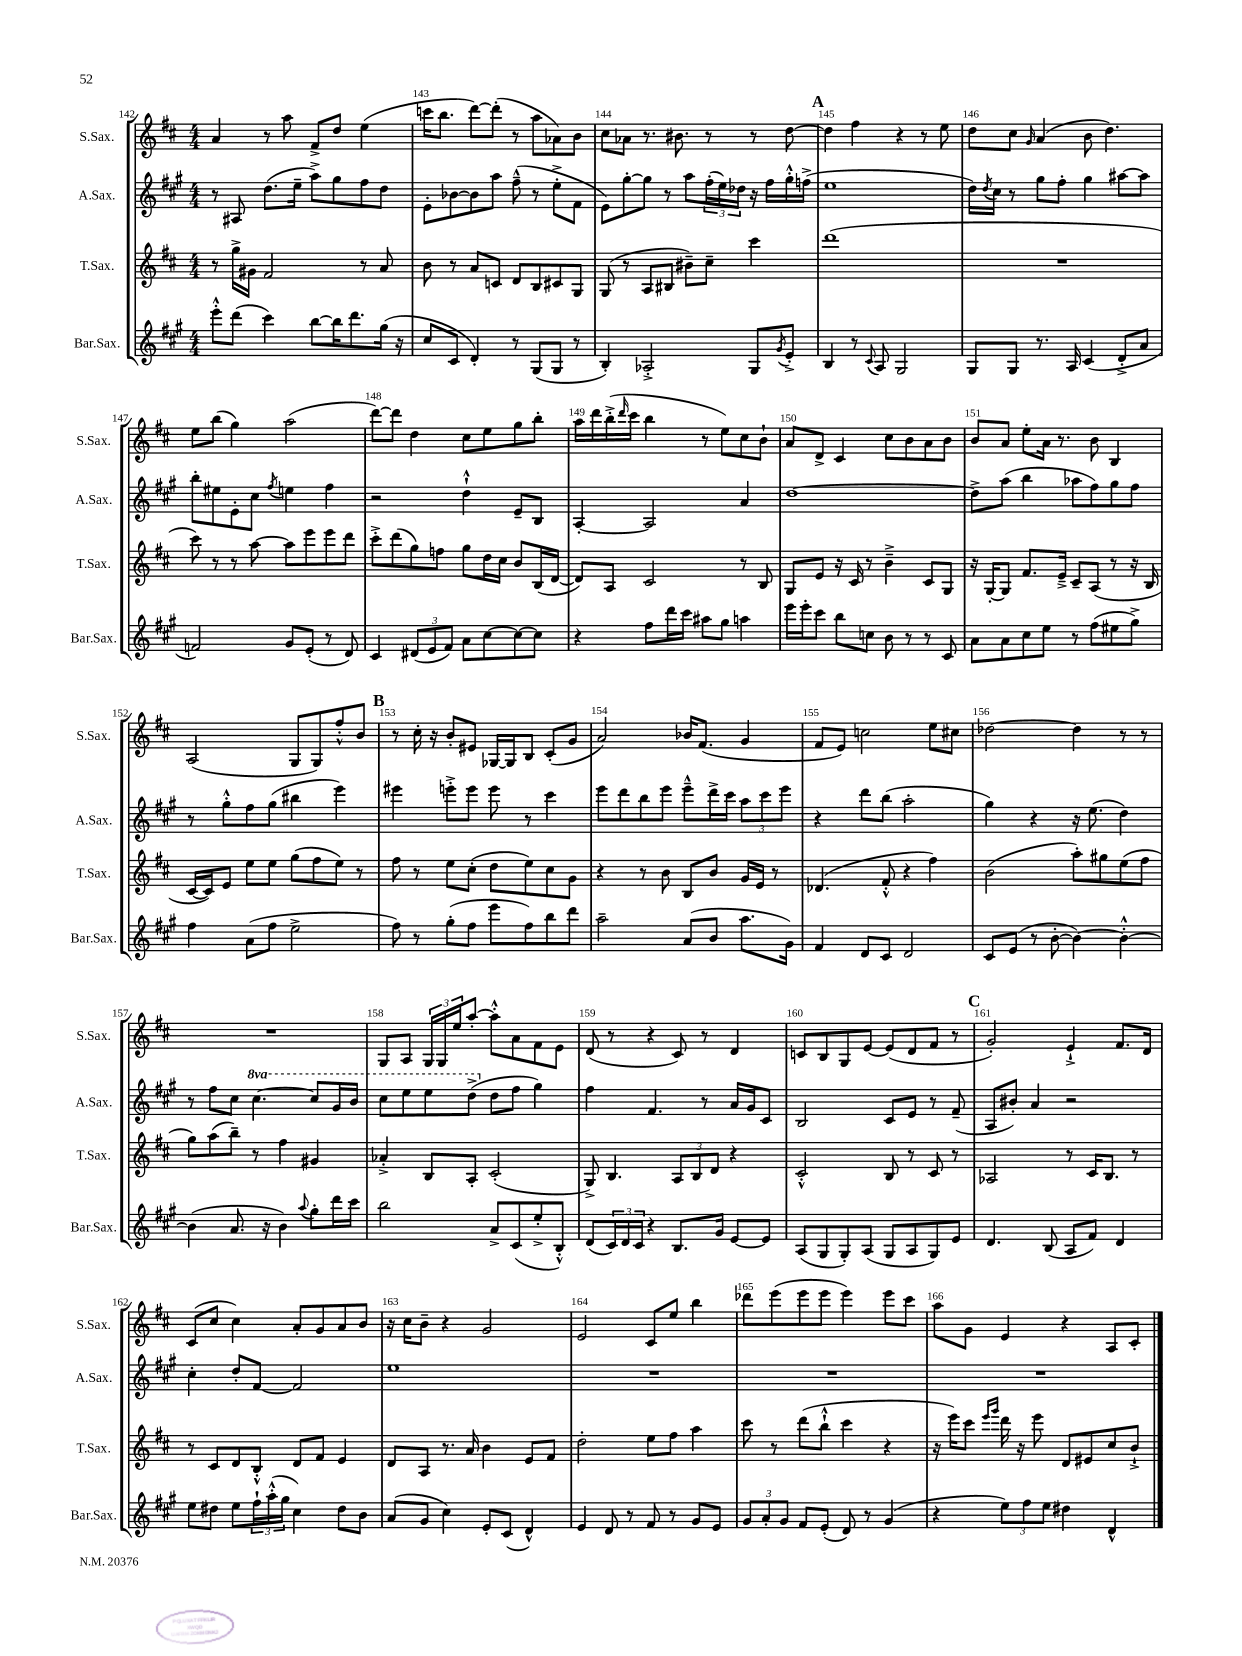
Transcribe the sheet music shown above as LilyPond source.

<<
\new StaffGroup <<
\new Staff = "s0" \with { instrumentName = "S.Sax." shortInstrumentName = "S.Sax." } {
    \clef treble \key d \major \numericTimeSignature \time 4/4
    a'4 r8 a''8 fis'8-> d''8 e''4( |
    c'''16 b''8. d'''8~) d'''8-.( r8 a''8 aes'8) b'8 |
    cis''8 aes'8 r8. bis'8. r8 r8 d''8~ |
    \mark \markup { \bold "A" } d''4 fis''4 r4 r8 e''8 |
    d''8 cis''8 \grace { g'16 } a'4( b'8 d''4.) |
    e''8 b''8( g''4) a''2( |
    d'''8~) d'''8 d''4 cis''8 e''8 g''8 b''8-. |
    a''16 d'''16 b''16-.->( \grace { d'''16 } cis'''16 b''4 r8 e''8) cis''8 b'8-! |
    a'8 d'8-> cis'4 cis''8 b'8 a'8 b'8 |
    b'8 a'8 e''8-. a'16 r8. b'8 b4 |
    a2( g8 g8) fis''8-.-^ b'8 |
    \mark \markup { \bold "B" } r8 cis''16-. r16 b'8-. eis'8 ges16~ ges16 b8 cis'8-.( g'8 |
    a'2) bes'16 fis'8.( g'4 |
    fis'8 e'8) c''2 e''8 cis''8 |
    des''2~ des''4 r8 r8 |
    R1 |
    g8 a8 \tuplet 3/2 { g16 g16 e''16 } a''8~-. a''8-.-^ a'8 fis'8 e'8 |
    d'8( r8 r4 cis'8) r8 d'4 |
    c'8 b8 g8 e'8~ e'8( d'8 fis'8 r8 |
    \mark \markup { \bold "C" } g'2-.) e'4-!-> fis'8. d'16 |
    cis'8( cis''8 cis''4) a'8-. g'8 a'8 b'8 |
    r16 cis''16 b'8-- r4 g'2 |
    e'2 cis'8 e''8 b''4 |
    des'''8 e'''8( e'''8 e'''8 e'''4) e'''8 cis'''8 |
    a''8 g'8 e'4 r4 a8 cis'8-. \bar "|." |
}
\new Staff = "s1" \with { instrumentName = "A.Sax." shortInstrumentName = "A.Sax." } {
    \clef treble \key a \major \numericTimeSignature \time 4/4 \set Staff.ottavationMarkups = #ottavation-simple-ordinals
    r8 ais8 d''8.( e''16-- a''8->) gis''8 fis''8 d''8 |
    e'8-. bes'8~ bes'8 a''8 fis''8---^( r8 e''8-.-> fis'8 |
    e'8) gis''8~-. gis''8 r8 a''8 \tuplet 3/2 { fis''16-.( e''16) des''16 } r16 fis''16 gis''16-.-^ f''16->( |
    \mark \markup { \bold "A" } e''1 |
    d''16) \acciaccatura { d''8 } cis''16 r8 gis''8 fis''8-. gis''4 ais''8~ ais''8 |
    b''8-. eis''8 e'8-. cis''8 \acciaccatura { fis''8 } e''4 fis''4 |
    r2 d''4-!-^ e'8-- b8 |
    a4~-. a2 a'4 |
    d''1~ |
    d''8-> a''8( b''4 aes''8 fis''8) gis''8 fis''8 |
    r8 gis''8-.-^ fis''8 gis''8( bis''4 e'''4) |
    \mark \markup { \bold "B" } eis'''4 e'''8-.-> e'''8 e'''8 r8 cis'''4 |
    e'''8 d'''8 b''8 e'''8 e'''8---^ d'''16-> cis'''16 \tuplet 3/2 { a''8 cis'''8 e'''8 } |
    r4 d'''8 b''8( a''2-. |
    gis''4) r4 r16 e''8.( d''4) |
    r8 fis''8 cis''8 \ottava #1 cis'''4.~ cis'''8 gis''16 b''16 |
    cis'''8 e'''8 e'''8 d'''8->( \ottava #0 d''8 fis''8 gis''4) |
    fis''4 fis'4. r8 a'16 gis'16 cis'8 |
    b2 cis'8 e'8 r8 fis'8--( |
    \mark \markup { \bold "C" } a8 bis'8-.) a'4 r2 |
    cis''4-. d''8-. fis'8~ fis'2 |
    e''1 |
    R1 |
    R1 |
    R1 \bar "|." |
}
\new Staff = "s2" \with { instrumentName = "T.Sax." shortInstrumentName = "T.Sax." } {
    \clef treble \key d \major \numericTimeSignature \time 4/4
    r8 g''16-> gis'16 fis'2 r8 a'8 |
    b'8 r8 a'8 c'8 d'8 b8 cis'8 g8 |
    g8( r8 a8 bis8 bis'8--) cis''8-- cis'''4 |
    \mark \markup { \bold "A" } d'''1( |
    R1 |
    cis'''8) r8 r8 a''8~ a''8 e'''8 e'''8 d'''8 |
    cis'''8-.-> d'''8( g''8) f''8 g''8 d''16 cis''16 b'8 b16( d'16~ |
    d'8) a8 cis'2 r8 b8 |
    g8 e'8 r16 cis'16 r8 b'4---> cis'8 g8 |
    r16 g16~-. g8 fis'8. e'16---> cis'8-- a8( r8 r16 b16 |
    cis'16~ cis'16) e'8 e''8 e''8 g''8( fis''8 e''8) r8 |
    \mark \markup { \bold "B" } fis''8 r8 e''8 cis''8-.( d''8 e''8) cis''8 g'8 |
    r4 r8 b'8 b8 b'8 g'16 e'16 r8 |
    des'4.( fis'8-.-^ r4 fis''4) |
    b'2( a''8-.) gis''8 e''8( fis''8 |
    g''8) a''8( b''8--) r8 fis''4 gis'4 |
    aes'4-.-> b8 a8-. cis'2-.( |
    g8->) b4. \tuplet 3/2 { a8 b8 d'8 } r4 |
    cis'2-.-^ b8 r8 cis'8 r8 |
    \mark \markup { \bold "C" } aes2 r8 cis'16 b8. r8 |
    r8 cis'8 d'8 b8-.-^ d'8 fis'8 e'4 |
    d'8 a8 r8. a'16 b'4 e'8 fis'8 |
    d''2-. e''8 fis''8 a''4 |
    cis'''8 r8 d'''8( b''8-!-^ cis'''4 r4 |
    r16 e'''16) cis'''8 \grace { e'''16 g'''16 } d'''16 r16 e'''8 d'8 eis'8 cis''8 b'8-!-> \bar "|." |
}
\new Staff = "s3" \with { instrumentName = "Bar.Sax." shortInstrumentName = "Bar.Sax." } {
    \clef treble \key a \major \numericTimeSignature \time 4/4
    e'''8-.-^ d'''8( cis'''4) b''8~ b''16 d'''8. gis''16( r16 |
    cis''8 cis'8 d'4-.) r8 gis8( gis8 r8 |
    b4-.) aes2-.-> gis8 \acciaccatura { gis'8 } e'8-.-> |
    \mark \markup { \bold "A" } b4 r8 \appoggiatura { cis'8 } a8 gis2 |
    gis8 gis8 r8. a16 cis'4( d'8-.-> a'8 |
    f'2) gis'8 e'8-.( r8 d'8) |
    cis'4 \tuplet 3/2 { dis'8( e'8 fis'8) } a'8 cis''8~ cis''8~ cis''8 |
    r4 fis''8 d'''16 cis'''16 ais''8 gis''8 a''4 |
    e'''16 e'''16-. cis'''8 b''8 c''8 b'8 r8 r8 cis'8 |
    a'8 a'8 cis''8 e''8 r8 fis''8( eis''8 gis''8->) |
    fis''4 a'8( fis''8 e''2-> |
    \mark \markup { \bold "B" } fis''8) r8 gis''8-.( fis''8 e'''8 fis''8) b''8 d'''8 |
    a''2-- a'8( b'8 a''8. gis'16) |
    fis'4 d'8 cis'8 d'2 |
    cis'8 e'8( r8 b'8~-. b'4~) b'4~-.-^ |
    b'4( a'8. r16 b'4) \appoggiatura { a''8 } gis''8-. d'''16 cis'''16 |
    b''2 a'8-> cis'8( e''8-.-> b8-.-^) |
    d'8( \tuplet 3/2 { cis'16) d'16 cis'16 } r4 b8. gis'16 e'8~ e'8 |
    a8( gis8 gis8-.) a8( gis8 a8 gis8) e'8 |
    \mark \markup { \bold "C" } d'4. b8( a8 fis'8) d'4 |
    e''8 dis''8 e''8 \tuplet 3/2 { fis''16-! a''16-.-^( gis''16 } cis''4) dis''8 b'8 |
    a'8( gis'8 cis''4) e'8-. cis'8( d'4-^) |
    e'4 d'8 r8 fis'8 r8 gis'8 e'8 |
    \tuplet 3/2 { gis'8 a'8-. gis'8 } fis'8 e'8-.( d'8) r8 gis'4( |
    r4 \tuplet 3/2 { e''8) fis''8 e''8 } dis''4 d'4-^ \bar "|." |
}
>>
>>
\layout { \context { \Score currentBarNumber = #142 \override BarNumber.break-visibility = ##(#f #t #t) barNumberVisibility = #all-bar-numbers-visible } }
